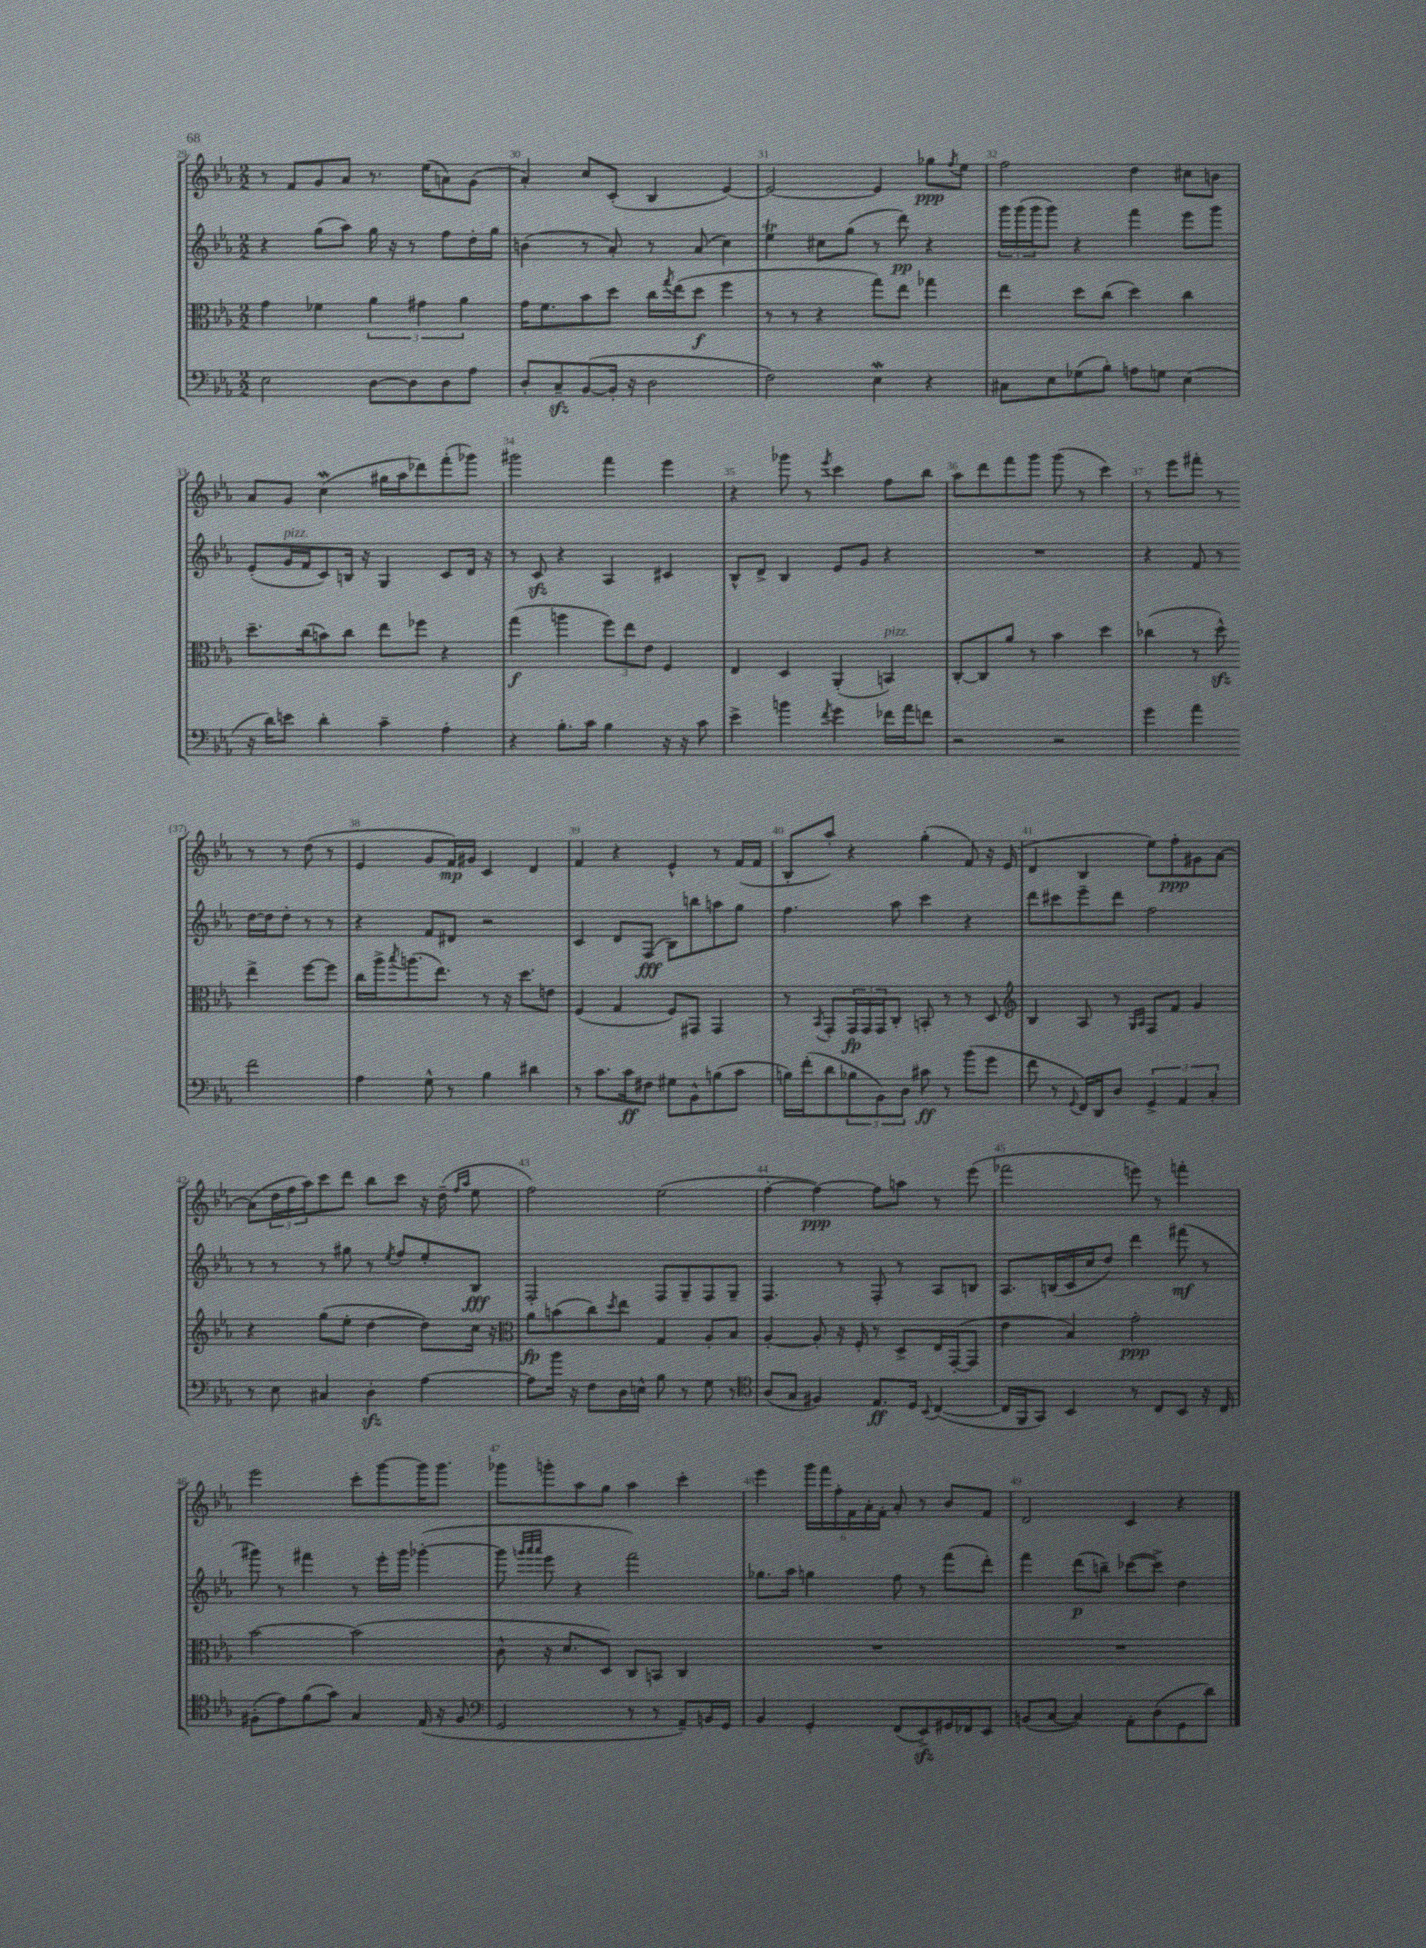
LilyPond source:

<<
\new StaffGroup <<
\new Staff = "s0" {
    \clef treble \key ees \major \numericTimeSignature \time 2/2
    r8 f'8 g'8 aes'8 r8. ees''16( a'8) g'8( |
    aes'4-.) c''8 c'8-.( bes4 ees'4~) |
    ees'2~ ees'4 ges''8\ppp \acciaccatura { f''8 } ees''8 |
    f''2 d''4 cis''8 b'8 |
    aes'8 g'8 c''4\mordent( gis''16 aes''16 des'''8) f'''8-.( ges'''8) |
    gis'''2 f'''4 ees'''4 |
    r4 ges'''8 r8 \acciaccatura { ees'''8 } c'''4 f''8 bes''8 |
    aes''8 d'''8 f'''8 g'''8 g'''8( r8 c'''4) |
    r8 ees'''8 fis'''8-. r8 r8 r8 d''8( r8 |
    ees'4 g'8 f'16\mp) gis'16 c'4 d'4 |
    f'4 r4 ees'4-^ r8 f'16( f'16 |
    bes8-. aes''8-.) r4 g''4-.( f'8) r16 ees'16( |
    d'4 bes4 ees''8) f''8-.\ppp gis'8 aes'8~ |
    aes'8( \tuplet 3/2 { d''16 f''16 aes''16) } c'''8 d'''8 bes''8 c'''8 r16 d''16--( \grace { f''16 aes''16 } ees''8 |
    f''2) ees''2( |
    f''4~-. f''4~\ppp) f''8 a''8 r8 ees'''8( |
    fes'''2 e'''8) r8 f'''4-. |
    ees'''2 c'''8-. g'''8~ g'''16 g'''8. |
    ges'''8 g'''8-. aes''8 g''8 aes''4 c'''4-. |
    ees'''4 \tuplet 6/4 { g'''16 f'''16 f''16-. f'16 aes'16-. f'16-. } aes'8-. r8 bes'8 f'8 |
    d'2 c'4 r4 \bar "|." |
}
\new Staff = "s1" {
    \clef treble \key ees \major \numericTimeSignature \time 2/2
    r4 g''8( aes''8) g''16 r16 r8 f''8 d''16-. g''16 |
    b'4( r8 aes'8-.) r8 aes'8( c''4) |
    ees''4\trill cis''8 g''8( r8 d'''8\pp) r4 |
    \tuplet 3/2 { g'''16 g'''16( g'''16 } g'''8) r4 f'''4 ees'''8 g'''8 |
    ees'8-.( g'16^\markup { \italic "pizz." } f'16 c'8) b16 r16 g4 c'8 d'16 r16 |
    r8 c'8\sfz r4 aes4 cis'4 |
    bes8-^ d'8-> bes4 ees'8 g'8 r4 |
    R1 |
    r4 f'8 r8 d''16~ d''16 d''8-. r8 r8 |
    r4 f'8 dis'8 r2 |
    c'4 d'8 f8\fff( bes8) b''8 a''8 g''8 |
    f''4. aes''8 c'''4 r4 |
    d'''8 cis'''8 ees'''8-- d'''8 f''2 |
    r8 r8 r8 gis''8 r8 \acciaccatura { ees''8 } f''8 ees''8-. bes8\fff |
    f2-. f8 g8-- f8 g8-- |
    f4. r8 f8-. r8 aes8 b8 |
    aes8. b16( c'16 c''16 d''8) d'''4 fis'''8\mf( r8 |
    gis'''8) r8 fis'''4 r8 ees'''16-. gis'''16 ges'''4~-.( |
    ges'''8 \grace { g'''32 aes'''32 aes'''32 } ees'''8 r4 f'''2) |
    ges''8. aes''16 g''4 f''8 r8 f'''8( d'''8-.) |
    f'''4 d'''8\p( b''8--) ces'''8~( ces'''8->) d''4 \bar "|." |
}
\new Staff = "s2" {
    \clef alto \key ees \major \numericTimeSignature \time 2/2
    g'4 fes'4 \tuplet 3/2 { aes'4 gis'4 aes'4 } |
    g'16 f'8. bes'8 d''8 c''16 \acciaccatura { g''8 } ees''16( d''8\f f''4 |
    r8 r8 r4 g''8) ees''8 ges''4 |
    ees''4 d''8 c''8( d''4) c''4 |
    d''8.-- c''16( b'8) c''8 ees''8 fes''8 r4 |
    g''4\f( a''4 \tuplet 3/2 { f''8) ees''8 ees'8 } f4 |
    ees4 d4 aes,4-.( b,4^\markup { \italic "pizz." }) |
    c8~-. c8 aes'8 r8 bes'4 d''4 |
    ces''4( r8 d''8-^\sfz) ees''4-> f''8~ f''8 |
    c''16 aes''16-> \acciaccatura { bes''8 } a''8.( ees''8.) r8 r16 d''8. e'8 |
    f4( g4 f8) gis,8 gis,4 |
    r8 \acciaccatura { bes,8 } g,8-. \tuplet 3/2 { g,16\fp g,16 g,16 } c8-. b,8-. r8 r8 d8 |
    \clef treble bes4 aes8 r8 \grace { g16 aes16 } f8 f'8 g'4 |
    r4 g''8( ees''8-. d''4~ d''8) c''16 r16 |
    \clef alto aes'8\fp b'8( c''8) \acciaccatura { d''8 } ees''8 g4 aes8-. bes8 |
    aes4~-. aes8-. r16 f16-. r8 d8-> ees16 g,16~-.( g,8 |
    ees'4 bes4) g'2-.\ppp |
    bes'2~ bes'2( |
    c'8-^ r16 d'8. d8) c8 b,8 c4 |
    R1 |
    R1 \bar "|." |
}
\new Staff = "s3" {
    \clef bass \key ees \major \numericTimeSignature \time 2/2
    ees2 d8~ d8 d8 aes8 |
    d8-. c8--\sfz bes,8~( bes,16-. r16 d2 |
    f2) ees4\mordent r4 |
    cis8 ees8 ges8( bes8-.) a8 g8 ees4( |
    r16 d'16) e'8 d'4-. c'4-- aes4-. |
    r4 bes8.-. c'16 bes4 r16 r16 c'8 |
    ees'4-> b'4 \acciaccatura { f'8 } g'4 fes'16 aes'16 f'8 |
    r2 r2 |
    g'4 aes'4 f'2 |
    aes4 g8-^ r8 bes4 dis'4 |
    r8 c'8. c'16\ff fis8 gis8 bes,8-^ b8( c'8 |
    b16) f'16-.( d'8 \tuplet 3/2 { bes8 bes,8) d8 } cis'8\ff r8 bes'8( g'8 |
    f'8 r8 \appoggiatura { g,8 } f,16) d,16 d8 \tuplet 3/2 { g,4-> aes,4 c4-. } |
    r8 ees8 cis4 d4-.\sfz aes4~ |
    aes8 bes'16 r16 f8 d16 e16-^ bes8 r8 g8 r8 |
    \clef tenor aes8( g8 fis4) ees8.\ff d16 \appoggiatura { bes,8 } c4~( |
    c16 f,16 g,8) bes,4 r8 c8 bes,8 r16 c16 |
    fis8-.( ees'8) f'8( g'8) g4 ees16( r16 fis8 |
    \clef bass g,2 r8 r8 aes,8--) b,16 g,16 |
    bes,4 g,4-. f,8( ees,8->\sfz) gis,16 fes,16 ees,8 |
    b,8( c8~ c4) aes,8-. d8( g,8 d'8) \bar "|." |
}
>>
>>
\layout { \context { \Score currentBarNumber = #29 \override BarNumber.break-visibility = ##(#f #t #t) barNumberVisibility = #all-bar-numbers-visible } }
